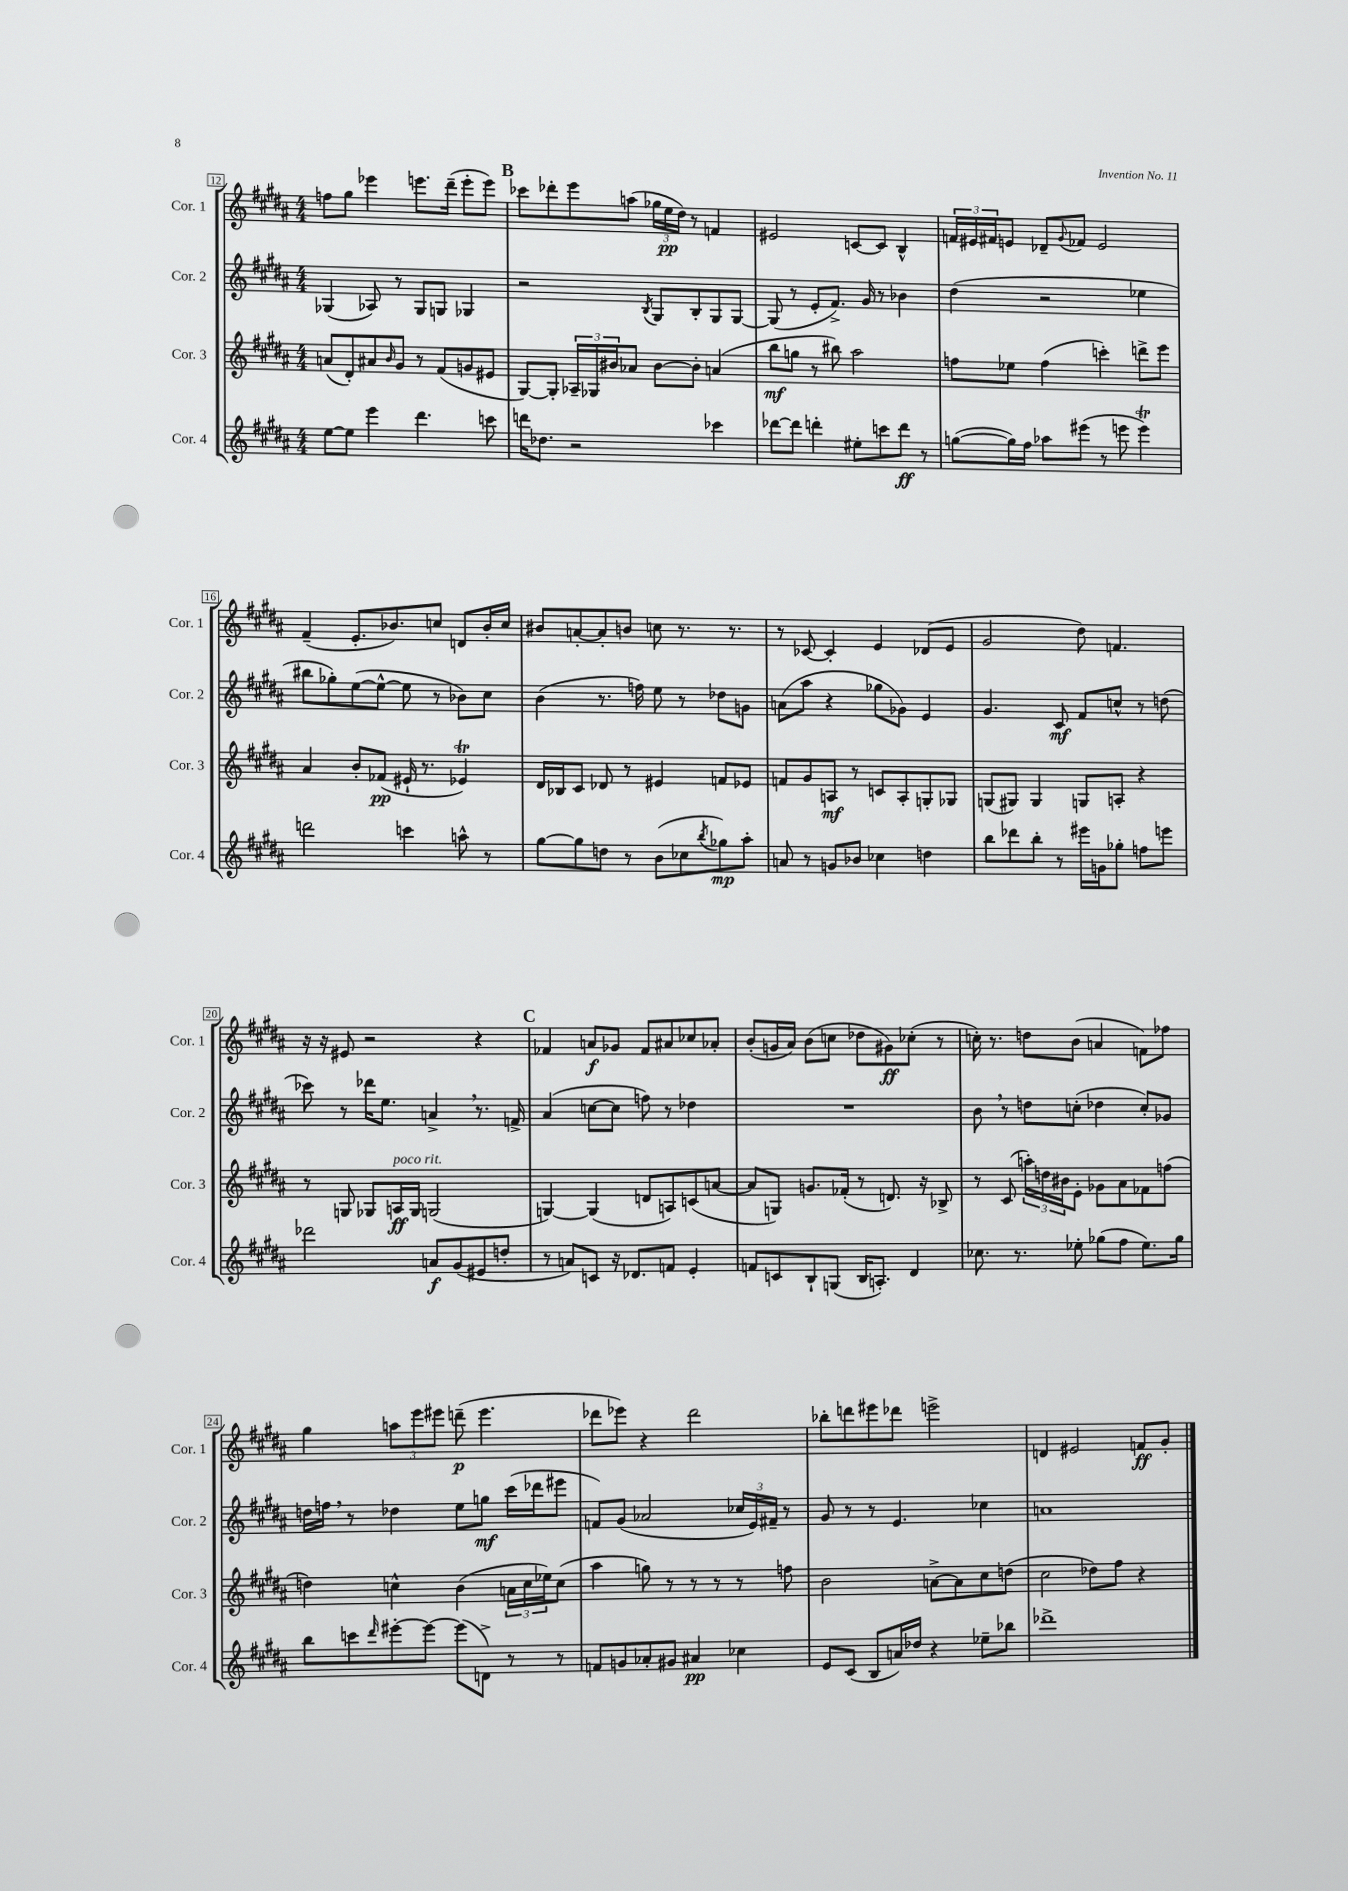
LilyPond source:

<<
\new StaffGroup <<
\new Staff = "s0" \with { instrumentName = "Cor. 1" shortInstrumentName = "Cor. 1" } {
    \clef treble \key b \major \numericTimeSignature \time 4/4
    f''8 gis''8 ees'''4 e'''8. dis'''16--( e'''8-. e'''8) |
    \mark \markup { \bold "B" } ces'''8 des'''8-. e'''8 a''8( \tuplet 3/2 { ges''16 e''16\pp dis''16) } r8 f'4 |
    eis'2 c'8~ c'8 b4-^ |
    \tuplet 3/2 { f'16 eis'16 fis'16 } e'8 des'8-- \appoggiatura { gis'8 } fes'8 e'2 |
    fis'4--( e'8.-. bes'8.) c''8 d'8 bes'16-. c''16 |
    bis'8 a'8~-. a'8-. b'8 c''8 r8. r8. |
    r8 ces'8~ ces'4-. e'4 des'8( e'8 |
    gis'2 dis''8) f'4. |
    r16 r16 eis'8 r2 r4 |
    \mark \markup { \bold "C" } fes'4 a'8\f ges'8 fes'8 ais'8 ces''8 aes'8-. |
    b'8-.( g'16 ais'16) b'8( c''8 des''8 gis'8\ff) ces''8-.( r8 |
    c''16-.) r8. d''8 b'8( a'4 f'8) fes''8 |
    gis''4 \tuplet 3/2 { a''8 e'''8 eis'''8 } d'''8--\p( eis'''4. |
    des'''8 ees'''8) r4 des'''2 |
    bes''8-. d'''8 eis'''8 des'''8 e'''2-> |
    d'4 eis'2 f'8\ff gis'8-. \bar "|." |
}
\new Staff = "s1" \with { instrumentName = "Cor. 2" shortInstrumentName = "Cor. 2" } {
    \clef treble \key b \major \numericTimeSignature \time 4/4
    ges4( aes8) r8 ges8 g8 ges4 |
    \mark \markup { \bold "B" } r2 \acciaccatura { b8 } gis8 b8-. gis8 gis8~ |
    gis8( r8 e'8-. fis'8.->) gis'16 r8 bes'4 |
    dis''4( r2 ees''4 |
    bis''8 ges''8-.) e''8~( e''8~-^ e''8 r8 bes'8) cis''8 |
    b'4( r8. f''16) e''8 r8 des''8 g'8 |
    a'8( ais''8 r4 ges''8 ges'8) e'4 |
    gis'4. cis'8\mf fis'8 c''8-^ r8 d''8( |
    ces'''8) r8 des'''16 e''8. a'4-> \breathe r8. f'16-> |
    \mark \markup { \bold "C" } ais'4( c''8~ c''8 f''8) r8 des''4 |
    R1 |
    b'8 \breathe r8 d''8 c''8-.( des''4 c''8-.) ges'8 |
    d''16 f''16 \breathe r8 des''4 e''8 g''8\mf cis'''16( des'''16 eis'''8 |
    f'8) gis'8( aes'2 \tuplet 3/2 { ces''16 e'16) fis'16-- } r8 |
    gis'8 r8 r8 e'4. ces''4 |
    a'1 \bar "|." |
}
\new Staff = "s2" \with { instrumentName = "Cor. 3" shortInstrumentName = "Cor. 3" } {
    \clef treble \key b \major \numericTimeSignature \time 4/4
    a'8( dis'8-.) ais'8 \grace { b'16 } gis'8 r8 fis'8( g'8 eis'8 |
    \mark \markup { \bold "B" } gis8~) gis8-. \tuplet 3/2 { aes16-- ges16 bis'16 } aes'8 bis'8~ bis'8-. a'4( |
    b''8\mf g''8 r8 bis''8) ais''2 |
    f''8 ees''8 f''4( c'''4-.) d'''8-> e'''8 |
    ais'4 b'8-. fes'8\pp( eis'16-! r8. ees'4\trill) |
    dis'16 bes16 cis'8 des'8 r8 eis'4 f'8 ees'8 |
    f'8 gis'8 a8\mf r8 c'8 a8-. g8-. ges8 |
    g8( gis8) gis4 g8 a8-. r4 |
    r8 g8 ges8 a16\ff^\markup { \italic "poco rit." } ges16 g2( |
    \mark \markup { \bold "C" } g4~) g4( d'8 a8) c'8( a'8~ |
    a'8 g8) g'8. fes'16-.( r8 d'8.) r16 bes8-> |
    r8 cis'8( \tuplet 3/2 { a''16-.) d''16 bis'16 } e'8-. ges'8 ais'8 fes'8 f''8( |
    d''4) c''4-^ b'4( \tuplet 3/2 { a'16 c''16 ees''16) } c''8( |
    ais''4 g''8) r8 r8 r8 r8 f''8 |
    b'2 a'8~-> a'8 cis''8 d''8( |
    cis''2 des''8) fis''8 r4 \bar "|." |
}
\new Staff = "s3" \with { instrumentName = "Cor. 4" shortInstrumentName = "Cor. 4" } {
    \clef treble \key b \major \numericTimeSignature \time 4/4
    e''8~ e''8 e'''4 dis'''4. c'''8 |
    \mark \markup { \bold "B" } d'''16 des''8. r2 ces'''4 |
    des'''8~ des'''8 d'''4-. eis''8-. c'''8 d'''8\ff r8 |
    g''8~( g''16) fis''16 aes''8 eis'''8( r8 e'''8 e'''4\trill) |
    d'''2 c'''4 a''8-^ r8 |
    gis''8~ gis''8 d''8 r8 b'8( ces''8 \acciaccatura { b''8 } ges''8\mp) ais''8-. |
    a'8 r8 g'8 bes'8 ces''4 d''4 |
    b''8 des'''8 b''8-. r8 eis'''16 g'16 ges''8-. f''8 e'''8 |
    des'''2 a'8\f gis'8( eis'8 d''8-. |
    \mark \markup { \bold "C" } r8 a'8) c'8 r16 des'8. f'8 e'4-. |
    f'8 c'8 b8-! g8( b16 a8.-.) dis'4 |
    ces''8. r8. ees''8-. ges''8( fis''8 ees''8.) ges''16 |
    b''8 c'''8 \grace { dis'''16 } eis'''8~-. eis'''8~ eis'''8( d'8->) r8 r8 |
    f'8 g'8 aes'8-. gis'8 ais'4\pp ces''4 |
    e'8 cis'8( b8 a'16) des''16 r4 ees''8-- bes''8 |
    des'''1-> \bar "|." |
}
>>
>>
\layout { \context { \Score currentBarNumber = #12 \override BarNumber.stencil = #(make-stencil-boxer 0.1 0.3 ly:text-interface::print) } }
